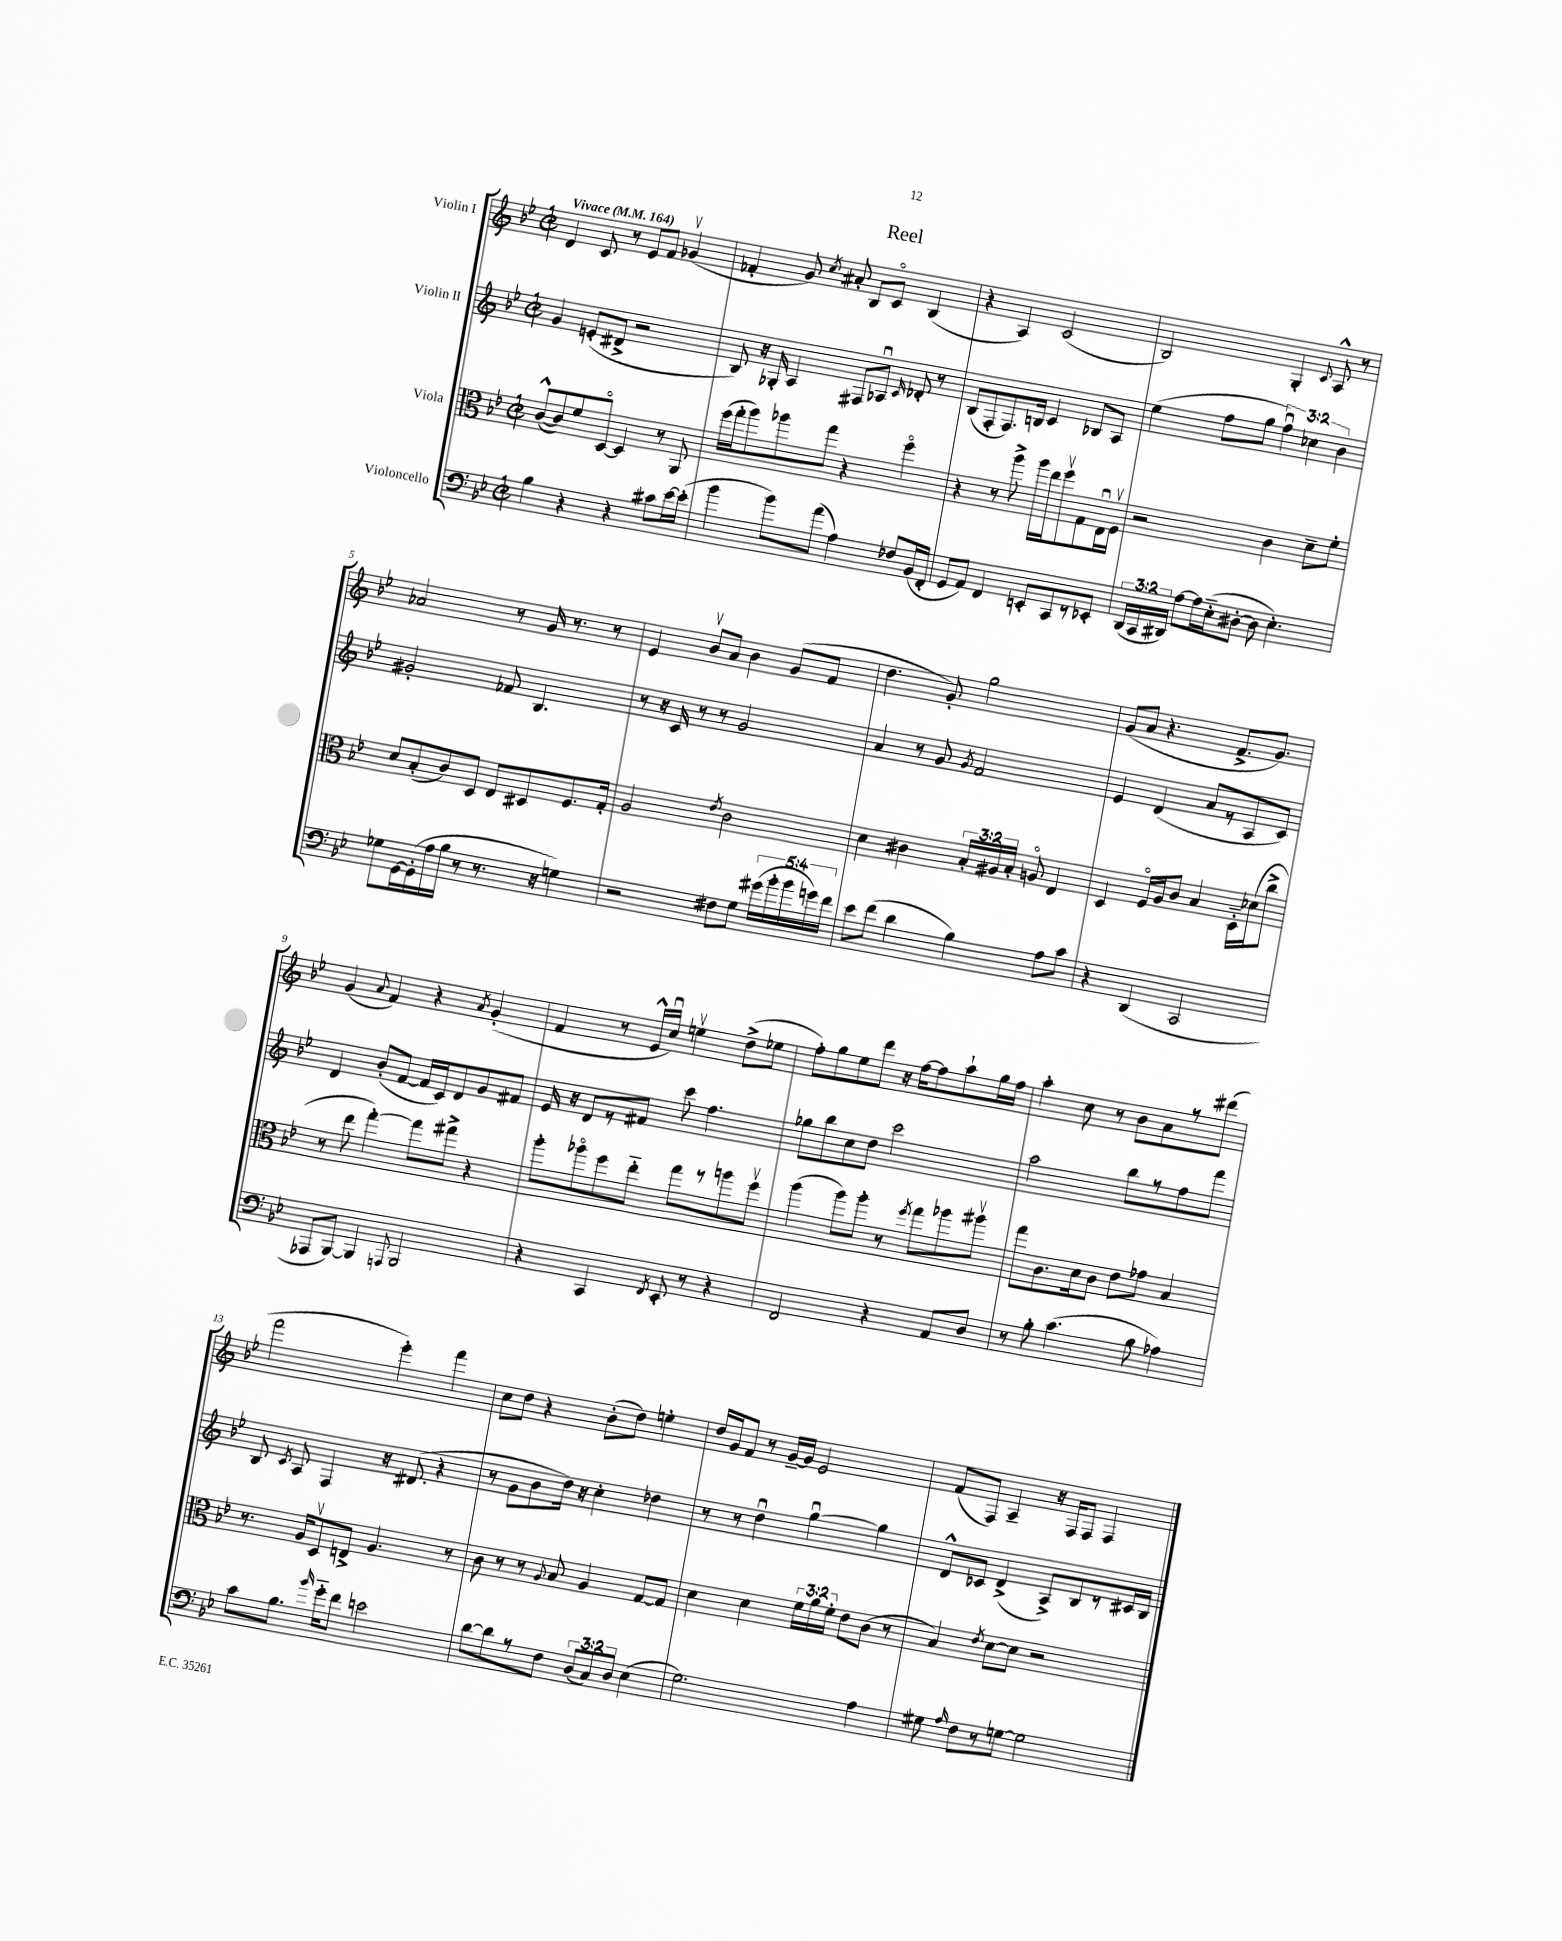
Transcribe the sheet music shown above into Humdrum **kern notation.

**kern	**kern	**kern	**kern
*staff4	*staff3	*staff2	*staff1
*clefF4	*clefC3	*clefG2	*clefG2
*k[b-e-]	*k[b-e-]	*k[b-e-]	*k[b-e-]
*M2/2	*M2/2	*M2/2	*M2/2
*met(c|)	*met(c|)	*met(c|)	*met(c|)
*MM164	*MM164	*MM164	*MM164
4B-	([8c^^	4g	4d
.	8c])	.	.
4r	8f	(8e'	8c
.	[8Do	8d#^	8r
4r	4D]	2r	8e-
.	.	.	8f
8c#	8r	.	(4g-v
[16e-	8AA	.	.
(16e-']	.	.	.
=	=	=	=
4b-	(16ff	8B-)	4f-'
.	16gg'	.	.
.	8aa)	16r	.
.	.	16G-'	.
8b-)	8aa-	4A	8g)
.	.	.	8qcc
(8a	8gg	.	8a#'
4A)	4r	8F#	8B-
.	.	8A-u	8co
.	.	16qqc	.
8F-	4ffo	8d-'	(4B-
(16BB-	.	8r	.
16FF'	.	.	.
=	=	=	=
8GG	4r	(8B-	4r
8AA)	.	8F'	.
4FF	8r	8.F)	4A)
.	8aa^	.	.
.	.	16B	.
8EE'	16aa	4c	(2c
.	16ee-	.	.
8CC	8ffv	.	.
8r	8G	8B-	.
8EE-'	16E-u	8A	.
.	16Fv	.	.
=	=	=	=
(24DD	2r	(4ee-	2B-)
24CC	.	.	.
24DD#)	.	.	.
[8A	.	.	.
16A]	.	8ff	.
(16E-'~	.	.	.
[8D#'	.	8gg	.
8D#]	4c	6ffu)	4G'
4.E-')	.	.	.
.	.	6cc-	.
.	.	.	8qqc
.	8d~	.	8A^^
.	.	6b-	.
.	8f'	.	8r
=	=	=	=
8G-	8d	2g#'	2a-
[16GG	(8B-'	.	.
(16GG']	.	.	.
16A	8c)	.	.
16B-	.	.	.
8r	8D	.	.
8.r	8E-	8f-	8r
.	8D#	4.B-	16g
16r	.	.	8.r
4G)	8.F	.	.
.	.	.	8r
.	16G'	.	.
=	=	=	=
2r	2A	8r	4e-
.	.	16r	.
.	.	16c	.
.	.	8r	8b-v
.	.	8r	8a
.	8qe-	.	.
8F#	2c	2g	4b-
8G	.	.	.
(20g#	.	.	(8g
20b-'	.	.	.
20b-	.	.	.
.	.	.	8f
20g)	.	.	.
20f	.	.	.
=	=	=	=
8e-	4d	4a	4.dd
(8f	.	.	.
4d	4c#	8r	.
.	.	8g	8g')
.	.	8qg	.
4B-)	24B-'	2f	2gg
.	24A#	.	.
.	24B-'	.	.
.	8Ao	.	.
8A	4E-	.	.
8c	.	.	.
=	=	=	=
4r	4D	4e-	(8g
.	.	.	8a
(4DD	16Fo	(4d	4.r
.	16A	.	.
.	8c	.	.
2CC	4B-	8a	.
.	.	8r	8.f^
.	16D'~	8A	.
.	(16d-	.	8.g)
.	8cc^	8c)	.
=	=	=	=
8AAA-	8r	4d	(4g
[8BBB-)	8ee-	.	.
.	.	.	8qqa
4BBB-]	[4gg')	(8b-'	4f)
.	.	[8f	.
8qqAAA	.	.	.
2BBB-	8gg]	16f]	4r
.	.	16c)	.
.	8gg#^	8d	.
.	.	.	8qa
.	4r	8g	(4g'
.	.	8f#	.
=	=	=	=
4r	8aa'	16e-	4f
.	.	16r	.
.	8aa-o	8d	.
4CC	8ff	8r	8r
.	8ee-'~	8f#	16e-^^
.	.	.	16ccu)
8qFF	.	.	.
8EE-'	8gg	8ccc	4eev
8r	8r	4.ff	.
4r	8aa	.	(8dd^
.	8ffv	.	8ee-
=	=	=	=
2FF	(4aa	8gg-	8ff')
.	.	8bb-	8gg
.	8aa)	8cc	8ee-
.	8aa'	8dd	8ddd
4r	8r	2ccc	16r
.	.	.	[16ff
.	8qff	.	.
.	8gg	.	8ff]
8AA	8aa-	.	8aa`
8D	8aa#v	.	16gg
.	.	.	16ff
=	=	=	=
8r	8gg	2aa	4aa'
8B-'	8.c	.	.
(4.c	.	.	8cc
.	16d	.	.
.	8c	.	8r
.	8e-	8bb-	8b-
8B-	8g-	8r	8a
4A-)	4B-	8ff	8r
.	.	8fff	(8ddd#
=	=	=	=
8c	8.r	8B-	2fff
.	.	8qc	.
8.B-	.	8A	.
.	16A	.	.
.	8Dv	4F	.
16qqb-	.	.	.
16g'~	.	.	.
8f	8E^	.	.
2e	4.A	16r	4eee-')
.	.	(8.d#	.
.	.	4r	4fff
.	8r	.	.
=	=	=	=
[8d	8c	8r	8cc
8d]	8r	8g	8dd
8r	8r	8b-	4r
.	8qqA	.	.
8F	8B-	16dd)	.
.	.	16r	.
(12D	4A	4cc'	(8b-'
12C)	.	.	.
.	.	.	8dd)
12D	.	.	.
(4E-	[8G	4dd-	4ee'
.	8G]	.	.
=	=	=	=
2.G)	4d	8r	16dd
.	.	.	16g
.	.	8r	8f
.	4d	4ddu	8r
.	.	.	[16g~
.	.	.	16g]
.	24f	[4ggu	2e-
.	24a	.	.
.	24f'	.	.
.	8e-	.	.
4A	(8c	4gg]	.
.	8r	.	.
=	=	=	=
8G#	4B-)	8d^^	(8f
16qqA	.	.	.
8F	.	8c-	8F)
.	8qe-	.	.
8r	[8d	(4d^	4A~
[8G	8d]	.	.
2G]	2r	8A^)	16r
.	.	.	16F
.	.	8B-	8F
.	.	8r	4F
.	.	16c#	.
.	.	16B-	.
==	==	==	==
*-	*-	*-	*-
